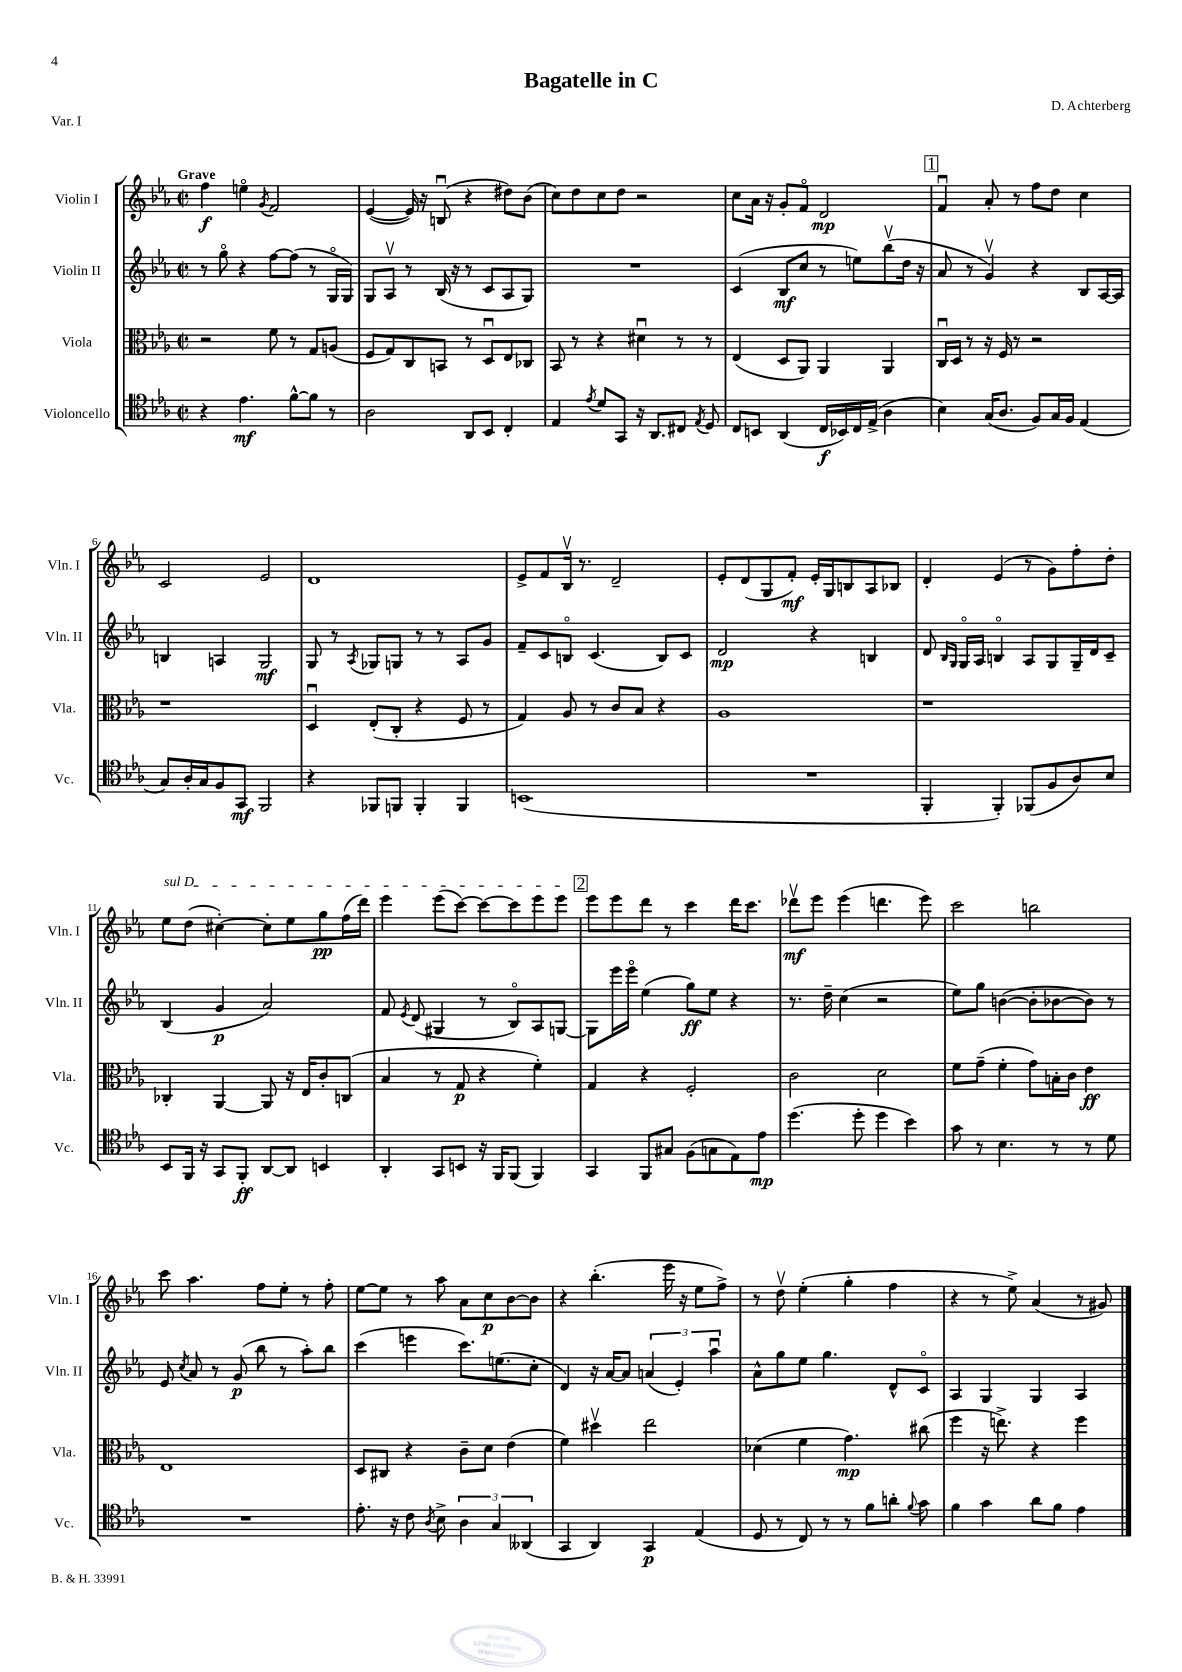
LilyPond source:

\header { title = "Bagatelle in C" composer = "D. Achterberg" piece = "Var. I" }
<<
\new StaffGroup <<
\new Staff = "s0" \with { instrumentName = "Violin I" shortInstrumentName = "Vln. I" } {
    \clef treble \key ees \major \defaultTimeSignature \time 2/2 \tempo "Grave"
    \autoBeamOff f''4\f e''4\flageolet \acciaccatura { g'8 } f'2 |
    ees'4~( ees'16) r16 b8\downbow( r4 dis''8[) bes'8]( |
    c''8[) d''8 c''8 d''8] r2 |
    c''8[ aes'16] r16 g'8[-. f'8]\flageolet d'2\mp |
    \mark \markup { \box "1" } f'4\downbow aes'8-. r8 f''8[ d''8] c''4 |
    c'2 ees'2 |
    d'1 |
    ees'8[-> f'8 bes16]\upbow r8. d'2-- |
    ees'8[-. d'8( g8 f'8]-.\mf) ees'16[-. g16 b8 aes8 bes8] |
    d'4-. ees'4( r8 g'8[) f''8-. d''8]-. |
    \once \override TextSpanner.bound-details.left.text = \markup { \italic "sul D" } ees''8[\startTextSpan d''8]( cis''4~-.) cis''8[-. ees''8 g''8\pp f''16( d'''16]) |
    ees'''4 ees'''8[( c'''8]~) c'''8[~ c'''8 ees'''8 ees'''8]\stopTextSpan |
    \mark \markup { \box "2" } ees'''8[ ees'''8 d'''8] r8 c'''4 d'''16[ c'''8.] |
    des'''8[\upbow\mf ees'''8] ees'''4( d'''4. ees'''8) |
    c'''2 b''2 |
    c'''8 aes''4. f''8[ ees''8]-. r8 f''8-. |
    ees''8[~ ees''8] r8 aes''8 aes'8[ c''8\p bes'8~ bes'8] |
    r4 bes''4.-.( ees'''16 r16 ees''8[ f''8]->) |
    r8 d''8\upbow ees''4-.( g''4-. f''4 |
    r4 r8 ees''8->) aes'4( r8 gis'8) \bar "|." |
}
\new Staff = "s1" \with { instrumentName = "Violin II" shortInstrumentName = "Vln. II" } {
    \clef treble \key ees \major \defaultTimeSignature \time 2/2
    \autoBeamOff r8 g''8\flageolet r4 f''8[~ f''8]( r8 g16[\flageolet g16]) |
    g8[ aes8]\upbow r8 bes16( r16 r8 c'8[ aes8 g8]) |
    R1 |
    c'4( bes8[\mf c''8] r8 e''8[) bes''8\upbow( d''16] r16 |
    \mark \markup { \box "1" } aes'8 r8 g'4\upbow) r4 bes8[ aes16~ aes16] |
    b4 a4 g2\mf |
    g8 r8 \acciaccatura { aes8 } ges8[ g8] r8 r8 aes8[ g'8] |
    f'8[-- c'8 b8]\flageolet c'4.( b8[) c'8] |
    d'2\mp r4 b4 |
    d'8 \grace { bes16[ g16] } g16[\flageolet aes16] b4\flageolet aes8[ g8 g16-- d'16 c'8]-- |
    bes4( g'4\p aes'2) |
    f'8 \acciaccatura { ees'8 } d'8( gis4 r8 bes8[\flageolet) aes8 g8]~ |
    \mark \markup { \box "2" } g8[ ees'''16 ees'''16]\flageolet ees''4( g''8[\ff) ees''8] r4 |
    r8. d''16-- c''4( r2 |
    ees''8[) g''8] b'4~( b'8[-. bes'8~ bes'8]) r8 |
    ees'8 \acciaccatura { c''8 } aes'8 r8 g'8\p( bes''8 r8 aes''8[-.) bes''8] |
    c'''4( e'''4 c'''8.[) e''8.( c''8]-. |
    d'4) r16 aes'16[~ aes'8] \tuplet 3/2 { a'4( ees'4-.) aes''4\downbow } |
    aes'8[-^ g''8 ees''8] g''4. d'8[-^ c'8]\flageolet |
    aes4 g4 g4 aes4 \bar "|." |
}
\new Staff = "s2" \with { instrumentName = "Viola" shortInstrumentName = "Vla." } {
    \clef alto \key ees \major \defaultTimeSignature \time 2/2
    \autoBeamOff r2 f'8 r8 g8[ a8]( |
    f8[ g8) c8 b,8] r8 d8[\downbow ees8 ces8] |
    bes,8 r8 r4 dis'4\downbow r8 r8 |
    ees4( d8[ aes,8]) aes,4 aes,4 |
    \mark \markup { \box "1" } c16[\downbow d16] r8 r16 f16 r8 r2 |
    r1 |
    d4\downbow ees8[-.( c8]-. r4 f8 r8 |
    g4) aes8 r8 c'8[ bes8] r4 |
    aes1 |
    r1 |
    ces4-. aes,4~ aes,8 r16 ees16[ c'8-. c8]( |
    bes4 r8 g8\p r4 f'4-.) |
    \mark \markup { \box "2" } g4 r4 f2-. |
    c'2 d'2 |
    f'8[ g'8]--( f'4-. g'8[) b16-. c'16] ees'4\ff |
    ees1 |
    d8[ cis8] r4 c'8[-- d'8] ees'4( |
    f'4) dis''4\upbow ees''2 |
    des'4( f'4 g'4.\mp) cis''8( |
    f''4 r16 e''8.->) r4 f''4 \bar "|." |
}
\new Staff = "s3" \with { instrumentName = "Violoncello" shortInstrumentName = "Vc." } {
    \clef tenor \key ees \major \defaultTimeSignature \time 2/2
    \autoBeamOff r4 ees'4.\mf f'8[~-^ f'8] r8 |
    aes2 aes,8[ bes,8] c4-. |
    ees4 \acciaccatura { ees'8 } d'8[ g,8] r16 aes,8.[ cis8] \acciaccatura { ees8 } d8 |
    c8[ b,8] aes,4( c16[\f bes,16) c16 ees16]->( aes4 |
    \mark \markup { \box "1" } bes4) g16[( aes8.] f8[) g16 f16] ees4( |
    g8[) aes16-. g16 f8 g,8]\mf f,2 |
    r4 fes,8[ f,8] f,4-. f,4 |
    b,1( |
    R1 |
    f,4-. f,4-.) fes,8[( f8 aes8) bes8] |
    bes,8[ f,16] r16 g,8[ f,8]-.\ff aes,8[~ aes,8] b,4 |
    aes,4-. g,8[ b,8] r16 f,16[ f,8]( f,4) |
    \mark \markup { \box "2" } g,4 f,8[ gis8] f8[( g8 ees8) ees'8]\mp |
    d''4.( d''8-. d''4 bes'4) |
    g'8 r8 bes4. r8 r8 d'8 |
    R1 |
    ees'8.-. r16 c'8 \acciaccatura { aes8 } bes8-> \tuplet 3/2 { aes4 g4 aeses,4( } |
    g,4 aes,4) g,4\p ees4( |
    d8 r8 c8) r8 r8 f'8[ a'8]-. \appoggiatura { f'8 } g'8 |
    f'4 g'4 aes'8[ f'8] ees'4 \bar "|." |
}
>>
>>
